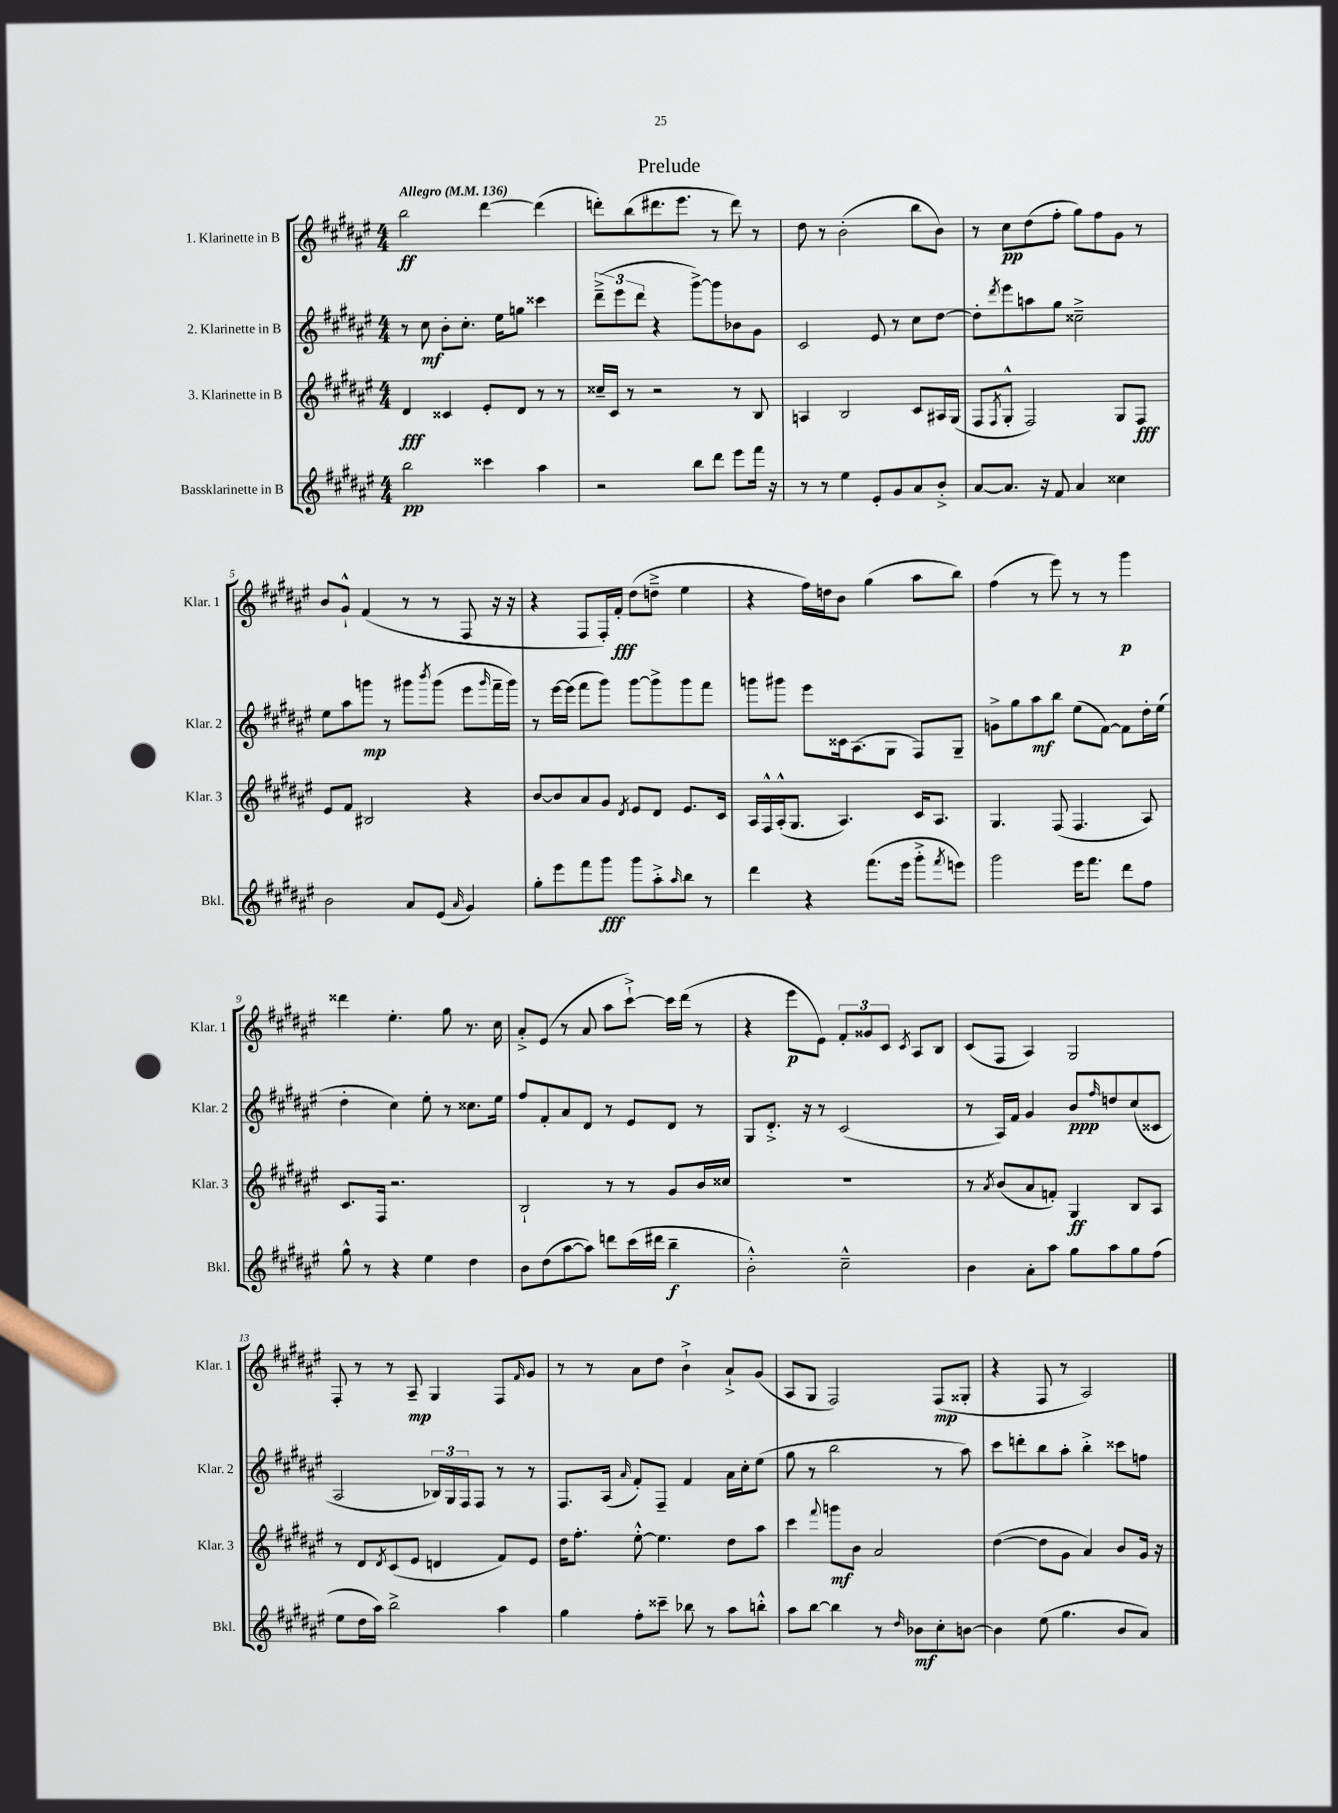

**kern	**dynam	**kern	**dynam	**kern	**dynam	**kern	**dynam
*part4	*part4	*part3	*part3	*part2	*part2	*part1	*part1
*staff4	*staff4	*staff3	*staff3	*staff2	*staff2	*staff1	*staff1
*I"Bassklarinette in B	*	*I"3. Klarinette in B	*	*I"2. Klarinette in B	*	*I"1. Klarinette in B	*
*I'Bkl.	*	*I'Klar. 3	*	*I'Klar. 2	*	*I'Klar. 1	*
*clefG2	*	*clefG2	*	*clefG2	*	*clefG2	*
*k[f#c#g#d#a#e#]	*	*k[f#c#g#d#a#e#]	*	*k[f#c#g#d#a#e#]	*	*k[f#c#g#d#a#e#]	*
*M4/4	*	*M4/4	*	*M4/4	*	*M4/4	*
*MM136	*	*MM136	*	*MM136	*	*MM136	*
=1	=1	=1	=1	=1	=1	=1	=1
!	!	!	!	!	!	!LO:TX:a:B:t=Allegro	!
2bb\	pp	4d#/	fff	8r	.	2bb\	ff
.	.	.	.	8cc#\	mf	.	.
.	.	4c##X/	.	8b'\L	.	.	.
.	.	.	.	8.cc#'\J	.	.	.
4ccc##X\	.	8e#'/L	.	.	.	[4ddd#\	.
.	.	.	.	16ee#\KL	.	.	.
.	.	8d#/J	.	8ggn\J	.	.	.
4aa#\	.	8r	.	4ccc##X\	.	(4ddd#\]	.
.	.	8r	.	.	.	.	.
=2	=2	=2	=2	=2	=2	=2	=2
2r	.	16cc##X~/LL	.	(12ddd#~^\L	.	8dddn'\L)	.
.	.	16c#/JJ	.	.	.	.	.
.	.	.	.	12eee#\	.	.	.
.	.	8r	.	.	.	(8bb\	.
.	.	.	.	12ddd#\J	.	.	.
.	.	2r	.	4r	.	8.ddd#X\	.
.	.	.	.	.	.	8.eee#\J	.
8bb\L	.	.	.	[8ggg#^\L)	.	.	.
8ddd#\J	.	.	.	8ggg#\]	.	8r	.
8eee#\L	.	8r	.	8b-X\	.	8ddd#\)	.
16fff#\Jk	.	8B/	.	8g#\J	.	8r	.
16r	.	.	.	.	.	.	.
=3	=3	=3	=3	=3	=3	=3	=3
8r	.	4An/	.	2c#/	.	8dd#\	.
8r	.	.	.	.	.	8r	.
4ee#\	.	2B/	.	.	.	(2b'\	.
8e#'/L	.	.	.	8e#/	.	.	.
8g#/	.	.	.	8r	.	.	.
8a#/	.	8c#/L	.	8cc#\L	.	8bb\L	.
8b'^/J	.	16A#X/L	.	[8dd#\J	.	8b\J)	.
.	.	(16G#/JJ	.	.	.	.	.
=4	=4	=4	=4	=4	=4	=4	=4
[8a#/L	.	8F#/L	.	8dd#'\L]	.	8r	.
.	.	8qF#/	.	8qddd#/	.	.	.
8.a#/J]	.	8G#'^^/J	.	8eee#\	.	8cc#\L	pp
.	.	2F#/)	.	8aan\	.	(8dd#\	.
16r	.	.	.	.	.	.	.
8f#/	.	.	.	8gg#\J	.	8ff#'\J	.
4a#/	.	.	.	2cc##X~^\	.	8gg#\L)	.
.	.	.	.	.	.	8ff#\	.
4cc##X\	.	8G#/L	.	.	.	8g#\J	.
.	.	8F#/J	fff	.	.	8r	.
!!LO:LB:g=z
=5	=5	=5	=5	=5	=5	=5	=5
2b\	.	8e#/L	.	8ee#\L	.	8b/L	.
.	.	8f#/J	.	8aa#\	.	8g#`^^/J	.
.	.	2B#X/	.	8gggn\J	mp	(4f#/	.
.	.	.	.	8r	.	.	.
8a#/L	.	.	.	8ggg#X\L	.	8r	.
.	.	.	.	8qbbb/	.	.	.
(8e#/J	.	.	.	(8ggg#\J	.	8r	.
16qqa#/	.	.	.	.	.	.	.
4g#/)	.	4r	.	8eee#\L	.	8F#/	.
.	.	.	.	16qqggg#/	.	.	.
.	.	.	.	16fff#~\L	.	16r	.
.	.	.	.	16ggg#\JJ)	.	16r	.
=6	=6	=6	=6	=6	=6	=6	=6
8gg#'\L	.	[8b/L	.	8r	.	4r	.
8eee#\	.	8b/]	.	[16eee#\LL	.	.	.
.	.	.	.	(16eee#\JJ]	.	.	.
8fff#\	.	8a#/	.	8fff#\L	.	8F#/L	.
8ggg#\J	fff	8g#/J	.	8ggg#\J)	.	16F#'/L)	.
.	.	.	.	.	.	16f#'/JJ	fff
.	.	8qd#/	.	.	.	.	.
8ggg#\L	.	8e#/L	.	[8ggg#\L	.	(8dd#\L	.
8aa#'^\	.	8d#/J	.	8ggg#^\]	.	8ddn~^\J	.
16qqaa#/	.	.	.	.	.	.	.
8bb\J	.	8.e#/L	.	8ggg#\	.	4ee#\	.
8r	.	.	.	8fff#\J	.	.	.
.	.	16c#/Jk	.	.	.	.	.
=7	=7	=7	=7	=7	=7	=7	=7
4ddd#\	.	16A#/LL	.	8gggn\L	.	4r	.
.	.	16F#^^/	.	.	.	.	.
.	.	(16A#'^^/J	.	8ggg#X\J	.	.	.
.	.	8.G#/J	.	.	.	.	.
4r	.	.	.	8eee#\L	.	16ff#\LL)	.
.	.	.	.	.	.	16ddn\J	.
.	.	4.A#/)	.	16c##X\k	.	8b\J	.
.	.	.	.	(8.A#\	.	.	.
(8.fff#\L	.	.	.	.	.	(4gg#\	.
.	.	.	.	8G#\J	.	.	.
16eee#\Jk	.	.	.	.	.	.	.
8ggg#'^\L	.	16c#/KL	.	8F#/L)	.	8aa#\L	.
.	.	8.A#/J	.	.	.	.	.
8qfff#/	.	.	.	.	.	.	.
8eeen\J)	.	.	.	8G#~/J	.	8bb\J)	.
=8	=8	=8	=8	=8	=8	=8	=8
2ggg#\	.	4.G#/	.	8gn^\L	.	(4ff#\	.
.	.	.	.	8gg#\	.	.	.
.	.	.	.	8aa#\	mf	8r	.
.	.	(8F#/	.	8bb\J	.	8eee#\)	.
16eee#\KL	.	4.F#/	.	(8ee#\L	.	8r	.
8.fff#\J	.	.	.	.	.	.	.
.	.	.	.	[8f#\J)	.	8r	.
8ddd#\L	.	.	.	8f#\L]	.	4ggg#\	p
8ff#\J	.	8A#/)	.	16dd#'\L	.	.	.
.	.	.	.	(16ee#\JJ	.	.	.
!!LO:LB:g=z
=9	=9	=9	=9	=9	=9	=9	=9
8gg#^^\	.	8.c#/L	.	4dd#'\	.	4ddd##X\	.
8r	.	.	.	.	.	.	.
.	.	16F#/Jk	.	.	.	.	.
4r	.	2.r	.	4cc#\)	.	4.ee#'\	.
4ee#\	.	.	.	8ee#'\	.	.	.
.	.	.	.	8r	.	8gg#\	.
4dd#\	.	.	.	8.cc##X\L	.	8.r	.
.	.	.	.	16ee#\Jk	.	16cc#\	.
=10	=10	=10	=10	=10	=10	=10	=10
8b\L	.	2B`/	.	8ff#/L	.	8a#'^/L	.
(8dd#\	.	.	.	8f#'/	.	(8e#/J	.
[8aa#\	.	.	.	8a#/	.	8r	.
8aa#\J])	.	.	.	8d#/J	.	8a#/	.
8dddn\L	.	8r	.	8r	.	8aa#\L	.
(16ccc#\L	.	8r	.	8e#/L	.	[8ccc#`^\J)	.
16ddd#X\JJ	.	.	.	.	.	.	.
4bb~\	f	8g#/L	.	8d#/J	.	16ccc#\LL]	.
.	.	.	.	.	.	(16ddd#\JJ	.
.	.	16b/L	.	8r	.	8r	.
.	.	16cc##X/JJ	.	.	.	.	.
=11	=11	=11	=11	=11	=11	=11	=11
2b'^^\)	.	1r	.	8G#/L	.	4r	.
.	.	.	.	8.d#'^/J	.	.	.
.	.	.	.	.	.	8eee#\L	p
.	.	.	.	16r	.	.	.
.	.	.	.	8r	.	8e#\J)	.
2cc#~^^\	.	.	.	(2c#/	.	12f#'/L	.
.	.	.	.	.	.	12g##X/	.
.	.	.	.	.	.	12c#/J	.
.	.	.	.	.	.	8qc#/	.
.	.	.	.	.	.	8A#/L	.
.	.	.	.	.	.	8B/J	.
=12	=12	=12	=12	=12	=12	=12	=12
4b\	.	8r	.	8r	.	(8c#/L	.
.	.	8qa#/	.	.	.	.	.
.	.	(8b/L	.	16A#/LL)	.	8F#/J	.
.	.	.	.	16f#/JJ	.	.	.
8a#'\L	.	8a#/	.	4g#/	.	4A#/)	.
8aa#\J	.	8fn'/J)	.	.	.	.	.
8gg#\L	.	4G#/	ff	8b/L	ppp	2G#/	.
.	.	.	.	16qqff#/	.	.	.
8aa#\	.	.	.	8ddn/	.	.	.
8gg#\	.	8B/L	.	(8cc#/	.	.	.
(8ff#\J	.	8A#/J	.	8c##X/J	.	.	.
!!LO:LB:g=z
=13	=13	=13	=13	=13	=13	=13	=13
8ee#\L	.	8r	.	2A#/	.	8F#'/	.
16dd#\L	.	8d#/L	.	.	.	8r	.
16aa#\JJ)	.	.	.	.	.	.	.
.	.	8qd#/	.	.	.	.	.
2bb^\	.	(8c#/	.	.	.	8r	.
.	.	8e#/J	.	.	.	8A#~/	mp
.	.	4dn/	.	24B-X/LL)	.	4G#/	.
.	.	.	.	24G#/	.	.	.
.	.	.	.	24F#/J	.	.	.
.	.	.	.	8F#/J	.	.	.
4aa#\	.	8f#/L)	.	8r	.	8F#/L	.
.	.	.	.	.	.	16qqf#/	.
.	.	8e#/J	.	8r	.	8g#/J	.
=14	=14	=14	=14	=14	=14	=14	=14
4gg#\	.	16dd#\KL	.	8.F#/L	.	8r	.
.	.	8.ff#'\J	.	.	.	.	.
.	.	.	.	.	.	8r	.
.	.	.	.	(16A#/Jk	.	.	.
.	.	.	.	16qqa#/	.	.	.
8ff#'\L	.	[8ee#'^^\	.	8f#'/L)	.	8a#\L	.
8ccc##X~\J	.	4.ee#\]	.	8F#~/J	.	8dd#\J	.
8bb-X\	.	.	.	4f#/	.	4b`^\	.
8r	.	.	.	.	.	.	.
8aa#\L	.	8dd#\L	.	16a#\LL	.	8a#`^/L	.
.	.	.	.	16cc#'\J	.	.	.
8bbn'^^\J	.	8aa#\J	.	(8ee#\J	.	(8g#/J	.
=15	=15	=15	=15	=15	=15	=15	=15
8aa#\L	.	4ccc#\	.	8gg#\	.	8A#/L	.
[8bb\J	.	.	.	8r	.	8G#/J	.
.	.	8qqfff#/	.	.	.	.	.
4bb\]	.	8gggn\L	mf	2bb\	.	2F#/)	.
.	.	8b\J	.	.	.	.	.
8r	.	2a#/	.	.	.	.	.
16qqdd#/	.	.	.	.	.	.	.
8b-X\L	mf	.	.	.	.	.	.
8cc#'\	.	.	.	8r	.	(8F#/L	mp
[8bn\J	.	.	.	8aa#\)	.	8G##X'/J	.
=16	=16	=16	=16	=16	=16	=16	=16
4b\]	.	([4dd#\	.	8ccc#\L	.	4r	.
.	.	.	.	8dddn'\	.	.	.
(8ee#\	.	8dd#\L]	.	8bb\	.	8F#/	.
4.gg#\	.	8g#\J	.	8aa#'\J	.	8r	.
.	.	4a#/)	.	4bb'^\	.	2A#/)	.
8b/L	.	8b/L	.	8ccc##X\L	.	.	.
8a#/J)	.	16g#/Jk	.	8ffn\J	.	.	.
.	.	16r	.	.	.	.	.
==	==	==	==	==	==	==	==
*-	*-	*-	*-	*-	*-	*-	*-
